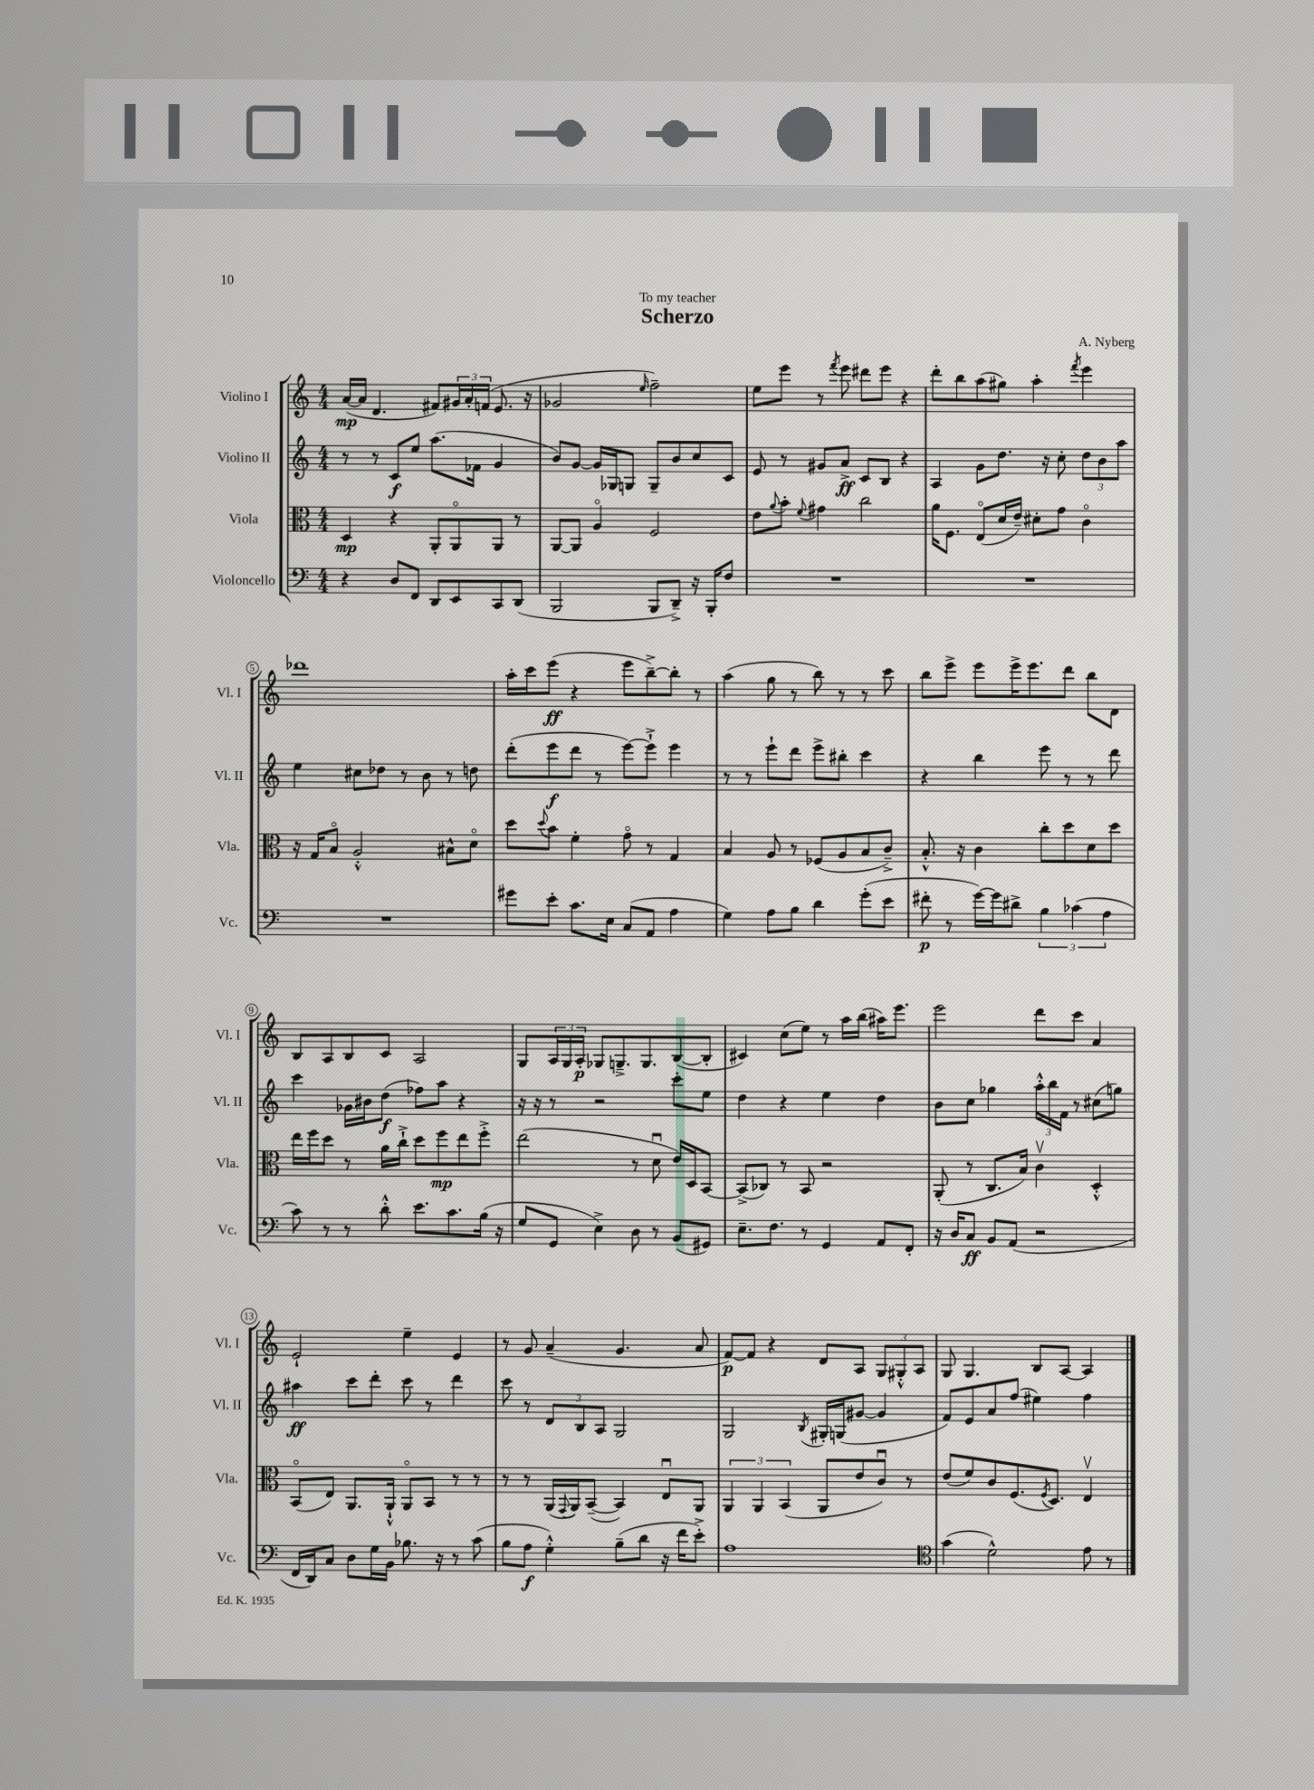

**kern	**kern	**kern	**kern
*staff4	*staff3	*staff2	*staff1
*clefF4	*clefC3	*clefG2	*clefG2
*k[]	*k[]	*k[]	*k[]
*M4/4	*M4/4	*M4/4	*M4/4
4r	4D	8r	([16a
.	.	.	16a]
.	.	8r	4.d
8D	4r	8c	.
8FF	.	8ee	.
8DD	8AA'	(8.aa	8f#)
8EE	8AAo	.	24g#
.	.	.	24a'
.	.	16f-	.
.	.	.	(24f
8CC	8AA	4g	8.e
(8DD	8r	.	.
.	.	.	16r
=	=	=	=
2BBB	[8AA	8b)	2g-
.	8AA]	[8g	.
.	4Ao	16g]	.
.	.	16G-	.
.	.	8G	.
.	.	.	16qqee
8BBB	2F	8G~	2ff~)
8DD~^)	.	8b	.
16r	.	8cc	.
16BBB'	.	.	.
8F	.	8c	.
=	=	=	=
1r	8e	8e	8ee
.	8qqa	.	.
.	8b'	8r	8eee
.	8qqf	.	.
.	4g#	8g#	8r
.	.	.	8qfff
.	.	8a^	8eee
.	2cc	8c	8ddd#
.	.	8B	8eee
.	.	4r	4r
=	=	=	=
1r	16a	4A	8ddd'
.	8.F	.	.
.	.	.	8bb
.	(8Eo	8g	(8aa
.	16d	8.dd	8gg#)
.	16e~)	.	.
.	8d#'	.	4aa'
.	.	16r	.
.	8g	8cc'	.
.	.	.	8qfff
.	4co	12dd	4eee
.	.	12b	.
.	.	12aa	.
=	=	=	=
1r	16r	4ee	1ddd-
.	16G	.	.
.	8Bo	.	.
.	2A'^^	8cc#	.
.	.	8dd-	.
.	.	8r	.
.	.	8b	.
.	8B#^^	8r	.
.	8do	8dd	.
=	=	=	=
8g#	8dd	(8ddd'	16aa'
.	.	.	16ccc
.	8qqdd	.	.
8e'	8b	8eee	(8eee
8.c	4f'	8ddd	4r
.	.	8r	.
16E	.	.	.
(8C	8go	[8eee)	8eee
8AA	8r	8eee`^]	[8bb~^)
4A	4G	4eee	8bb']
.	.	.	8r
=	=	=	=
4G)	4B	8r	(4aa
.	.	8r	.
8A	8A	8eee`	8gg
8B	8r	8ddd	8r
4d	(8F-	8eee^	8bb)
.	8A	8bb#'	8r
(8g'	8B	4ccc	8r
8e	8c~^)	.	8ccc
=	=	=	=
8f#'	8.B'^^	4r	8bb
8r	.	.	8eee^
.	16r	.	.
[16g)	4c	4bb	8eee
16g]	.	.	.
8d#^	.	.	16eee^
.	.	.	8.eee
6B	8cc'	8eee	.
.	8dd	8r	8ddd
(6c-	.	.	.
.	8d	8r	8bb
6A	.	.	.
.	8dd	8ddd	8d
=	=	=	=
8c)	16ee	4ccc	8B
.	16ff	.	.
8r	8dd	.	8A
8r	8r	16g-	8B
.	.	16b#	.
8d'^^	16a	(8dd	8c
.	16cc`^	.	.
8.e	8dd	8ff-)	2A
.	8ff	8aa	.
8.c	.	.	.
.	8ee	4r	.
(16B	8ff'^	.	.
16r	.	.	.
=	=	=	=
8G	(2ee	16r	8G
.	.	16r	.
8GG	.	8r	24A
.	.	.	24G
.	.	.	24A'
4E^)	.	2r	8G-
.	.	.	8.G~^
8D	8r	.	.
.	.	.	8.G
8r	8du	.	.
(8BB	16e)	8ccc'	([8B
.	16D	.	.
8GG#)	[8BB	8ee	8B']
=	=	=	=
8.E~	(8BB^]	4dd	4c#)
.	8C-)	.	.
8.F	.	.	.
.	8r	4r	(8cc
8r	8BB	.	8ee)
4GG	2r	4ee	8r
.	.	.	16aa
.	.	.	(16bb
8AA	.	4dd	16aa#)
.	.	.	8.eee
8FF'	.	.	.
=	=	=	=
16r	(8AA'	8b	2eee
16D	.	.	.
8C	8r	8cc	.
8BB	8.C	4gg-	.
(8AA	.	.	.
.	16B)	.	.
2r	4cv	24aa'^^	8ddd
.	.	24bb	.
.	.	24f	.
.	.	8r	8ccc
.	4D'^^	(8cc#	4a
.	.	8gg)	.
=	=	=	=
16FF	(8BBo	4aa#	2e`
16DD)	.	.	.
8C	8E)	.	.
8D	8.AA	8ccc	.
16G	.	8ddd'	.
16BB	16AA`^^	.	.
8.B-	8AAo	8ccc	4ee~
.	8BB	8r	.
16r	.	.	.
8r	8r	4ddd	4e
(8c	8r	.	.
=	=	=	=
8B	8r	8ccc	8r
8A	8r	8r	8g
4G'^^)	(16AA	12d	(4a~
.	8qqGG	.	.
.	16AA)	.	.
.	.	12B	.
.	([8BB~	.	.
.	.	12A	.
(8B~	4BB])	2G	4.g
8d	.	.	.
16r	8Eu	.	.
16f	.	.	.
8e'^)	8AA	.	8a
=	=	=	=
1A	6AA	2G	[8f)
.	.	.	8f]
.	6AA	.	.
.	.	.	4r
.	(6BB	.	.
.	.	8qB	.
.	8AA	16G#'	8d
.	.	(16G	.
.	8e	[8g#	8A
.	8cu)	4g#]	12G
.	.	.	12G#'^^
.	8r	.	.
.	.	.	12A
=	=	=	=
*clefC4	*	*	*
(4g	(8e	8f)	8G
.	8f)	8e	4.G
2d^^)	8c	8a	.
.	(8.F	(8ff	.
.	.	4ee#)	8B
.	8qF	.	.
.	8.D)	.	.
.	.	.	[8A
8e	4Ev	4ff	4A]
8r	.	.	.
==	==	==	==
*-	*-	*-	*-
